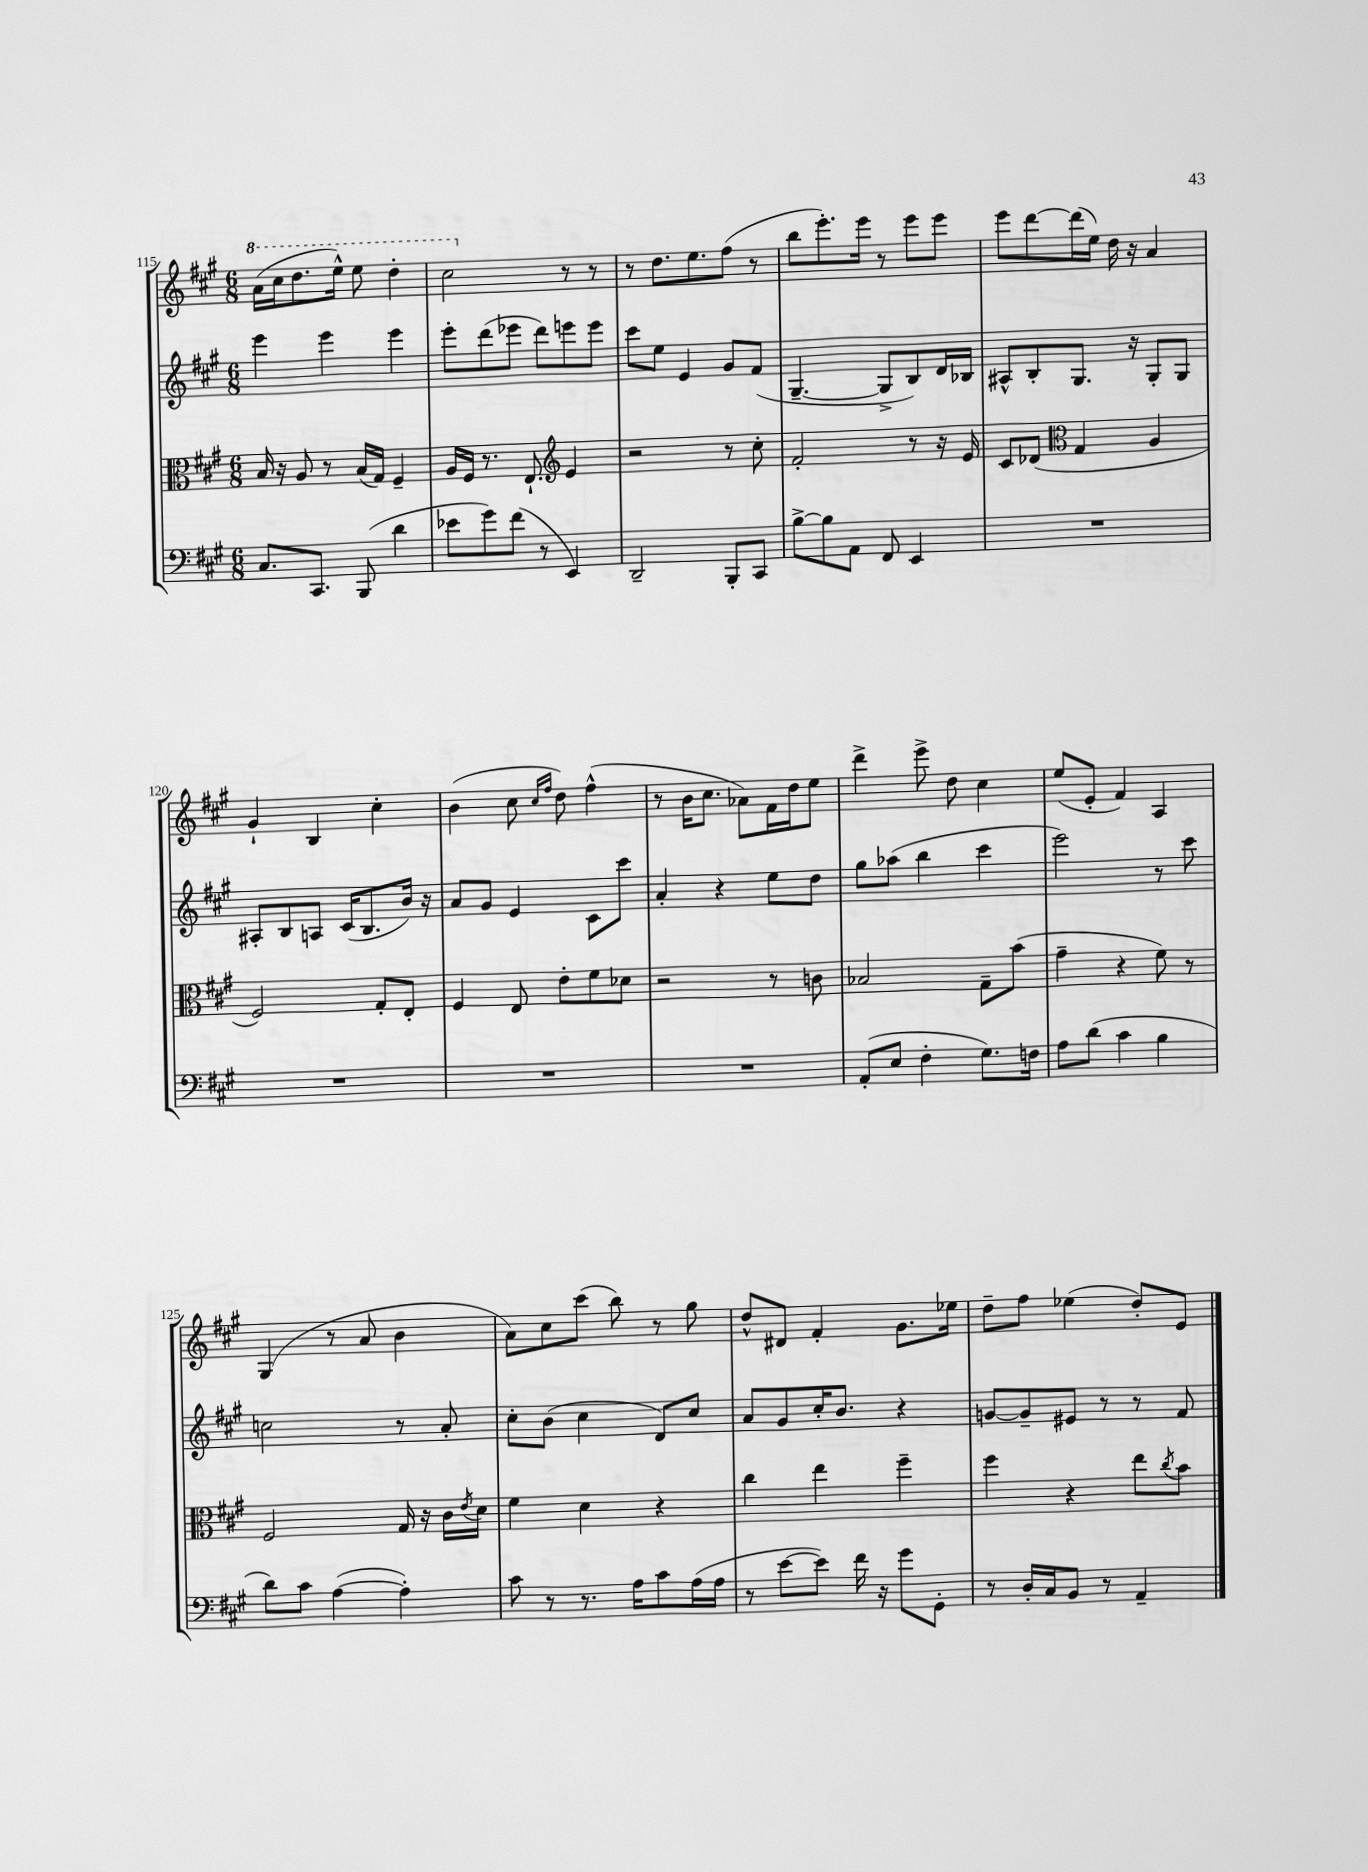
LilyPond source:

<<
\new StaffGroup <<
\new Staff = "s0" {
    \clef treble \key a \major \numericTimeSignature \time 6/8
    \ottava #1 a''16( cis'''16 d'''8. e'''16-^) e'''8 d'''4-. |
    cis'''2 \ottava #0 r8 r8 |
    r8 d''8. e''8. fis''8( r8 |
    b''8 e'''8.-.) e'''16 r8 e'''8 e'''8 |
    e'''8 d'''8~ d'''16( e''16) d''16 r16 a'4 |
    gis'4-! b4 cis''4-. |
    b'4( cis''8 \grace { cis''16 fis''16 } d''8) fis''4-^( |
    r8 b'16 cis''8. aes'8) fis'16 d''16 e''8 |
    d'''4-> e'''8-> d''8 cis''4 |
    e''8( e'8-. fis'4) a4 |
    gis4( r8 a'8 b'4 |
    a'8) cis''8 cis'''8( b''8) r8 gis''8 |
    d''8-^ dis'8 fis'4-. gis'8. ees''16 |
    d''8-- fis''8 ees''4( d''8-.) e'8 \bar "|." |
}
\new Staff = "s1" {
    \clef treble \key a \major \numericTimeSignature \time 6/8
    e'''4 e'''4 e'''4 |
    e'''8-. d'''8( ees'''8 d'''8) e'''8 e'''8 |
    cis'''8 e''8 e'4 gis'8 fis'8( |
    gis4.~-- gis8-> b8) d'16 bes16 |
    ais8-^ b8-. gis8. r16 gis8-. gis8 |
    ais8-. b8 a8 cis'16( b8. b'16) r16 |
    a'8 gis'8 e'4 cis'8 cis'''8 |
    a'4-. r4 e''8 d''8 |
    gis''8 aes''8( b''4 cis'''4 |
    e'''2) r8 cis'''8 |
    c''2 r8 a'8-. |
    cis''8-. b'8( cis''4 d'8) cis''8 |
    a'8 gis'8 cis''16-. b'8. r4 |
    g'8~ g'8-- eis'8 r8 r8 fis'8 \bar "|." |
}
\new Staff = "s2" {
    \clef alto \key a \major \numericTimeSignature \time 6/8
    b16 r16 a8 r8 b16( gis16) fis4-- |
    a16 fis16 r8. e8.-! \clef treble e'4 |
    r2 r8 cis''8-. |
    fis'2-. r8 r16 e'16 |
    cis'8 des'8( \clef alto gis4 a4 |
    fis2) gis8-. e8-. |
    fis4 e8 e'8-. fis'8 des'8 |
    r2 r8 c'8 |
    bes2 gis8-- b'8( |
    gis'4-- r4 fis'8) r8 |
    fis2 gis16 r16 cis'16 \acciaccatura { e'8 } d'16 |
    fis'4 d'4 r4 |
    cis''4 e''4 fis''4-- |
    fis''4 r4 e''8 \acciaccatura { cis''8 } b'8 \bar "|." |
}
\new Staff = "s3" {
    \clef bass \key a \major \numericTimeSignature \time 6/8
    cis8. cis,8. b,,8( d'4 |
    ees'8 gis'8) fis'8( r8 e,4) |
    d,2-- b,,8-. cis,8 |
    b8~-> b8 a,8 fis,8 e,4 |
    R2. |
    R2. |
    R2. |
    R2. |
    a,8-.( e8 fis4-. gis8.) f16 |
    a8 d'8( cis'4 b4 |
    d'8) cis'8 a4~( a4-.) |
    cis'8 r8 r8. a16 cis'8 a16( a16 |
    r8 e'8~ e'8) fis'16 r16 gis'8 gis,8-. |
    r8 d16-. cis16 b,8 r8 a,4-- \bar "|." |
}
>>
>>
\layout { \context { \Score currentBarNumber = #115 } }
